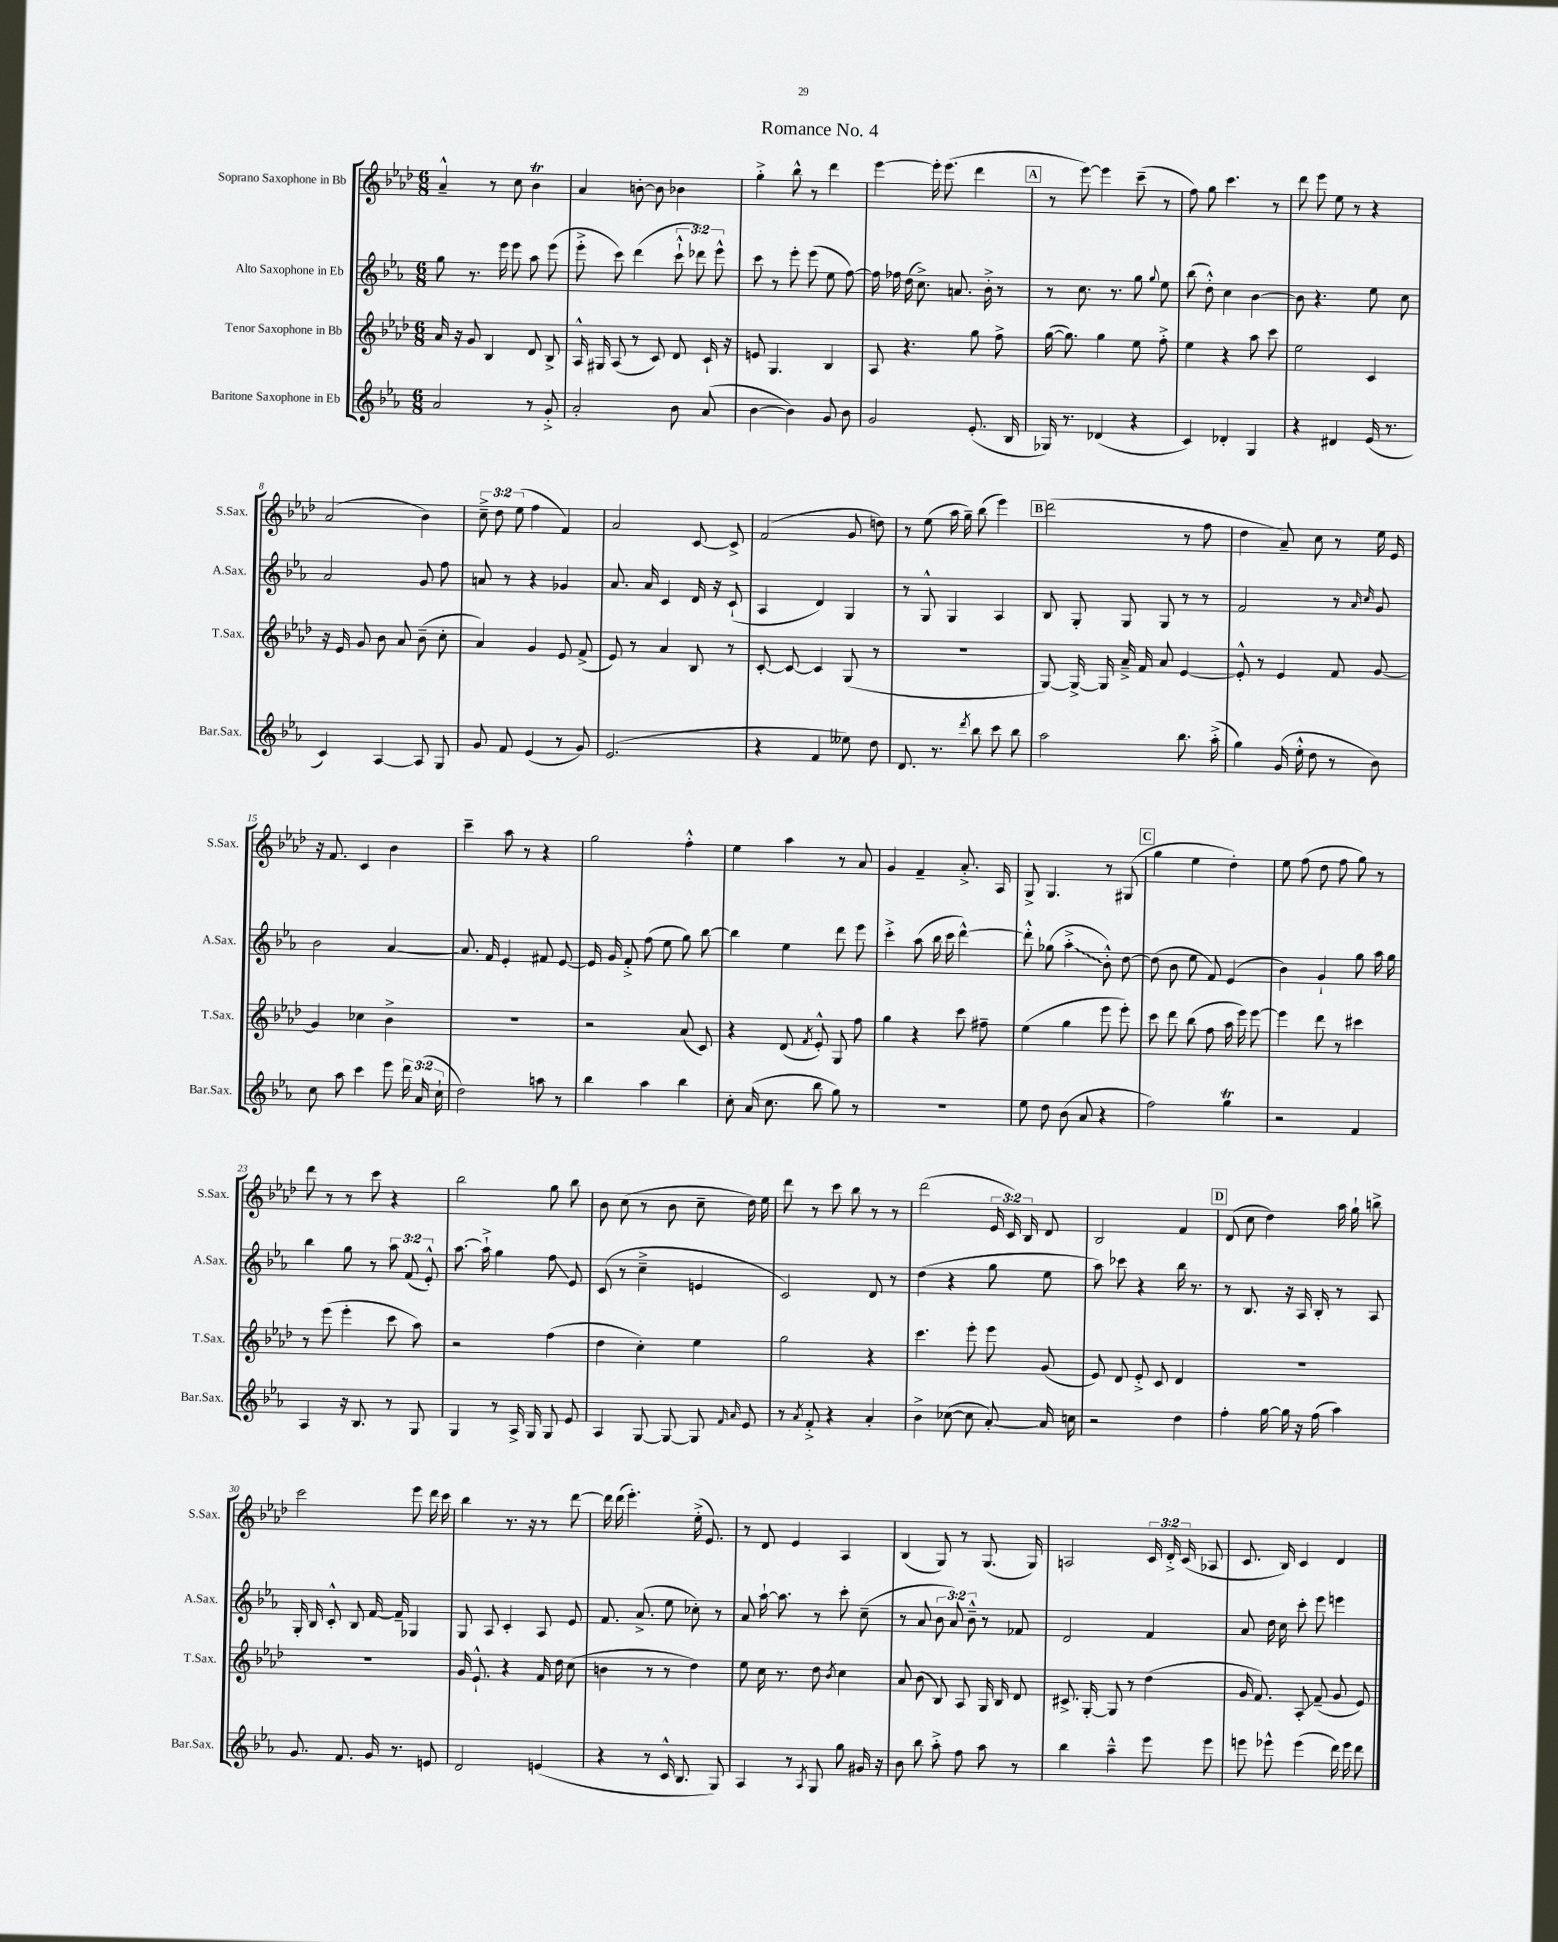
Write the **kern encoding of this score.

**kern	**kern	**kern	**kern
*staff4	*staff3	*staff2	*staff1
*clefG2	*clefG2	*clefG2	*clefG2
*k[b-e-a-]	*k[b-e-a-d-]	*k[b-e-a-]	*k[b-e-a-d-]
*M6/8	*M6/8	*M6/8	*M6/8
2a-	16a-	8gg	4a-~^^
.	16r	.	.
.	8g	8.r	.
.	4B-	.	8r
.	.	16eee-	.
.	.	8eee-	8cc
8r	8d-	8aa-	4b-
8g'^	8B-^	(8eee-	.
=	=	=	=
2a-'	16A-^^	8eee-'^	4a-
.	16G#	.	.
.	(8A-	8ccc)	.
.	8r	(4ddd	[8b'
.	8c)	.	8b]
8b-	8d-	12ccc`^^	4b-
.	.	12ddd-)	.
(8a-	16c`	.	.
.	.	12eee-^^	.
.	16r	.	.
=	=	=	=
[4b-	8e	8ccc	4gg'^
.	4.G	8r	.
4b-])	.	8eee-'	8bb-^^
.	.	(8eee-	8r
8g	4B-	8ee-	4ddd-
8b-	.	[8ff)	.
=	=	=	=
2g	8A-	16ff]	[4eee-
.	.	16ff-	.
.	4.r	(16dd	.
.	.	8.cc^)	.
.	.	.	16eee-']
.	.	.	(8.eee-
.	.	8.a	.
(8.e-'	8gg	.	4ddd-
.	.	16b-'^	.
.	8ff^	8r	.
16B-	.	.	.
=	=	=	=
16G-)	([16gg	8r	8r
8.r	8.gg])	.	.
.	.	8.cc	[8eee-)
(4d-	4gg	.	4eee-]
.	.	8.r	.
4r	8ee-	8gg	(8ccc~
.	.	8qqgg	.
.	8ff'^	8ee-	8r
=	=	=	=
4c)	4ee-	(8bb-	8ff)
.	.	8dd'^^)	8gg
4d-'	4r	4cc	4.ccc
4G	8aa-	[4b-	.
.	8ccc	.	8r
=	=	=	=
4r	2ee-	8b-]	8ddd-
.	.	4.r	8eee-
4d#	.	.	8ee-
.	.	.	8r
(16e-	4c	8ee-	4r
8.r	.	.	.
.	.	8cc	.
=	=	=	=
4c)	16r	2a-	(2a-
.	16e-	.	.
.	8g	.	.
[4A-	8b-	.	.
.	8a-	.	.
8A-]	(8b-~	8g	4b-)
8G	8cc'	8ff	.
=	=	=	=
8g	4a-)	8a	12cc~^
.	.	.	12dd-
8f	.	8r	.
.	.	.	(12ee-
(4e-	4g	4r	4ff
8r	8e-	4g-	4f)
8g)	(8f^	.	.
=	=	=	=
(2.e-	8e-)	8.a-	2a-
.	8r	.	.
.	.	16a-	.
.	4a-	4c	.
.	8B-	16d	[8c
.	.	16r	.
.	8r	(8c`	8c^]
=	=	=	=
4r	[8c'	4A-	(2f
.	8c_	.	.
4f	4c]	4d)	.
8ee--)	(8G	4G	8g
8dd	8r	.	8dd)
=	=	=	=
8.d	2.r	8r	8r
.	.	8G^^	(8ee-
8.r	.	.	.
.	.	4G	16aa-
.	.	.	16gg~)
8qddd	.	.	.
8bb-	.	.	(8bb-
8ccc	.	4A-	4eee-)
8bb-	.	.	.
=	=	=	=
2aa-	[8G)	8B-	(2ddd-
.	16G^_	8G'	.
.	16G]	.	.
.	16a-~^	8G	.
.	16f	.	.
.	8a-	8G	.
8.bb-	[4e-	8r	8r
.	.	8r	8ff
(16aa-'^	.	.	.
=	=	=	=
4gg)	8e-'^^]	2f	4dd-
.	8r	.	.
(16g	4e-	.	8a-~)
16ee-'^^	.	.	.
8dd	.	.	8cc
8r	8f	8r	8r
.	.	16qqa-	.
.	.	16qqcc	.
8b-)	[8g	8g	16ee-
.	.	.	16e-
=	=	=	=
8cc	4g]	2b-	16r
.	.	.	8.f
8aa-	.	.	.
4ccc	4cc-	.	4c
8eee-	4b-^	[4a-	4b-
24ddd	.	.	.
(24a-	.	.	.
24cc`	.	.	.
=	=	=	=
2dd)	2.r	8.a-]	4ccc~
.	.	16f	.
.	.	4e-'	8aa-
.	.	.	8r
8aa	.	8f#	4r
8r	.	[8e-	.
=	=	=	=
4bb-	2r	16e-]	2gg
.	.	16g	.
.	.	8f'^	.
4aa-	.	(8ff	.
.	.	8ee-	.
4bb-	(8a-	8gg)	4ff'^^
.	8c)	[8bb-	.
=	=	=	=
8cc'	4r	4bb-]	4ee-
(16a-	.	.	.
8.cc	.	.	.
.	(8d-	4ee-	4aa-
.	8qf	.	.
8bb-	8e-'^^)	.	.
8gg)	8G	8ddd	8r
8r	8ff	8eee-	8a-
=	=	=	=
2.r	4gg	4ccc'^	4g
.	4r	(8aa-	4f~
.	.	16bb-	.
.	.	16ccc	.
.	8ccc	[4ddd^^)	8.a-'^
.	8ff#~	.	.
.	.	.	16A-
=	=	=	=
8ee-	(4ee-	8ddd'^^]	8G^
8dd	.	(8gg-	4.G
(8b-	4gg	4aa-'^	.
8a-	.	.	.
4r	8eee-	8b-'^^)	8r
.	8eee-')	[8dd	(8G#
=	=	=	=
2ff)	8ccc	(8dd]	4gg
.	8ddd-	8b-	.
.	(8bb-	8ee-	4ee-
.	8ff	8f)	.
4gg	16aa-	(4e-	4dd-')
.	16eee-)	.	.
.	[8eee-	.	.
=	=	=	=
2r	4eee-]	4b-)	8ee-
.	.	.	(8ff
.	8ddd-	4g`	8dd-
.	8r	.	8ff
4f	4ccc#	8gg	8gg)
.	.	16aa-	8r
.	.	16gg	.
=	=	=	=
4A-	8r	4bb-	8ddd-
.	(8eee-	.	8r
16r	4eee-'	8gg	8r
8.B-	.	.	.
.	.	8r	8ccc
8r	8ccc	12aa-	4r
.	.	(12f	.
8G	8aa-)	.	.
.	.	12e-'^^)	.
=	=	=	=
4G	2r	[8.aa-	2bb-
.	.	16aa-`^]	.
8r	.	4gg	.
16A-^	.	.	.
16G	.	.	.
8G	(4ff	8ff	8gg
8e-	.	8e-	8bb-
=	=	=	=
4A-	4dd-	(8c	8b-
.	.	8r	(8cc
[8G	4cc')	4cc~^	8r
8G_	.	.	8b-
8G]	4ee-	4e	8cc~
16qqf	.	.	.
16qqa-	.	.	.
8e-	.	.	16dd-)
.	.	.	16ee-
=	=	=	=
8r	2gg	2c)	8ddd-
8qa-	.	.	.
8f'^	.	.	8r
4r	.	.	8ccc
.	.	.	8bb-
4a-'	4r	8d	8r
.	.	8r	8r
=	=	=	=
4b-^	4.ccc	(4dd	(2ddd-
([8cc-	.	4r	.
8cc-]	8eee-'	.	.
[8a-')	8eee-	8gg	24e-
.	.	.	24c)
.	.	.	24B-
16a-]	(8g	8ee-	8d-
16cc	.	.	.
=	=	=	=
2r	8e-)	8aa-)	2B-
.	8d-	8ccc-	.
.	8e-'^	4r	.
.	8c	.	.
4dd	4d-	16bb-	4f
.	.	8.r	.
=	=	=	=
4ff'	2.r	8r	(8d-
.	.	8.B-	8cc
[16gg	.	.	4dd-)
16gg]	.	16r	.
16r	.	16A-	.
(16ff	.	16B-'	.
4aa-)	.	8r	16aa-
.	.	.	16gg`
.	.	8A-	8bb^
=	=	=	=
8.g	2.r	16G'	2ccc
.	.	16B-	.
.	.	8c'^^	.
8.f	.	.	.
.	.	8B-	.
16g	.	[16f	.
8.r	.	16f~]	.
.	.	4G-	8eee-
8e	.	.	16ddd-
.	.	.	16ccc
=	=	=	=
2d	16g	8G	4bb-
.	8.e-`^^	.	.
.	.	8A-	.
.	4r	4c'	8.r
.	.	.	16r
(4e	16f	8A-	8r
.	16dd-	.	.
.	(8cc	8e-	[8ddd-
=	=	=	=
4r	4b	8.f	16ddd-]
.	.	.	(16ddd-
.	.	.	4.eee-')
.	.	(8.a-^	.
8r	8r	.	.
16c^^	8r	8ee-	.
8.B-	.	.	.
.	4dd-)	8cc-')	(16ee-'^
.	.	.	8.e-)
8G)	.	8r	.
=	=	=	=
4A-	8ee-	8a-	8r
.	16cc	[16aa-`	8d-
.	8.r	8.aa-]	.
8r	.	.	4e-
8qA-	.	.	.
8G	8dd-	8r	.
.	8qb-	.	.
8gg	4cc	8ccc'	4A-
16g#	.	(8cc~	.
16r	.	.	.
=	=	=	=
8b-	8a-	8r	(4B-
8bb-	(8b-	8a-	.
8aa-'^	8B-)	12b-	8G)
.	.	12a-)	.
8ff	8A-	.	8r
.	.	12b-~^^	.
8aa-	16G	8r	(8.G
.	16B-	.	.
8r	8d-	8f-	.
.	.	.	16G)
=	=	=	=
4bb-	8.c#^	2d	2A
.	[16G'	.	.
4aa-~^^	8G]	.	.
.	8r	.	.
8eee-	(4dd-	4f	24c
.	.	.	24d-'^
.	.	.	(24c
8eee-	.	.	8A-
=	=	=	=
8eee	16g	8a-	8.c
.	8.f)	.	.
8eee-^^	.	16dd	.
.	.	16cc	16B-)
(4eee-	8A-'	8ccc'	4c
.	(8f~	8eee-	.
16ddd)	8g	4eee	4d-
16eee-	.	.	.
8ddd	8e-)	.	.
==	==	==	==
*-	*-	*-	*-
